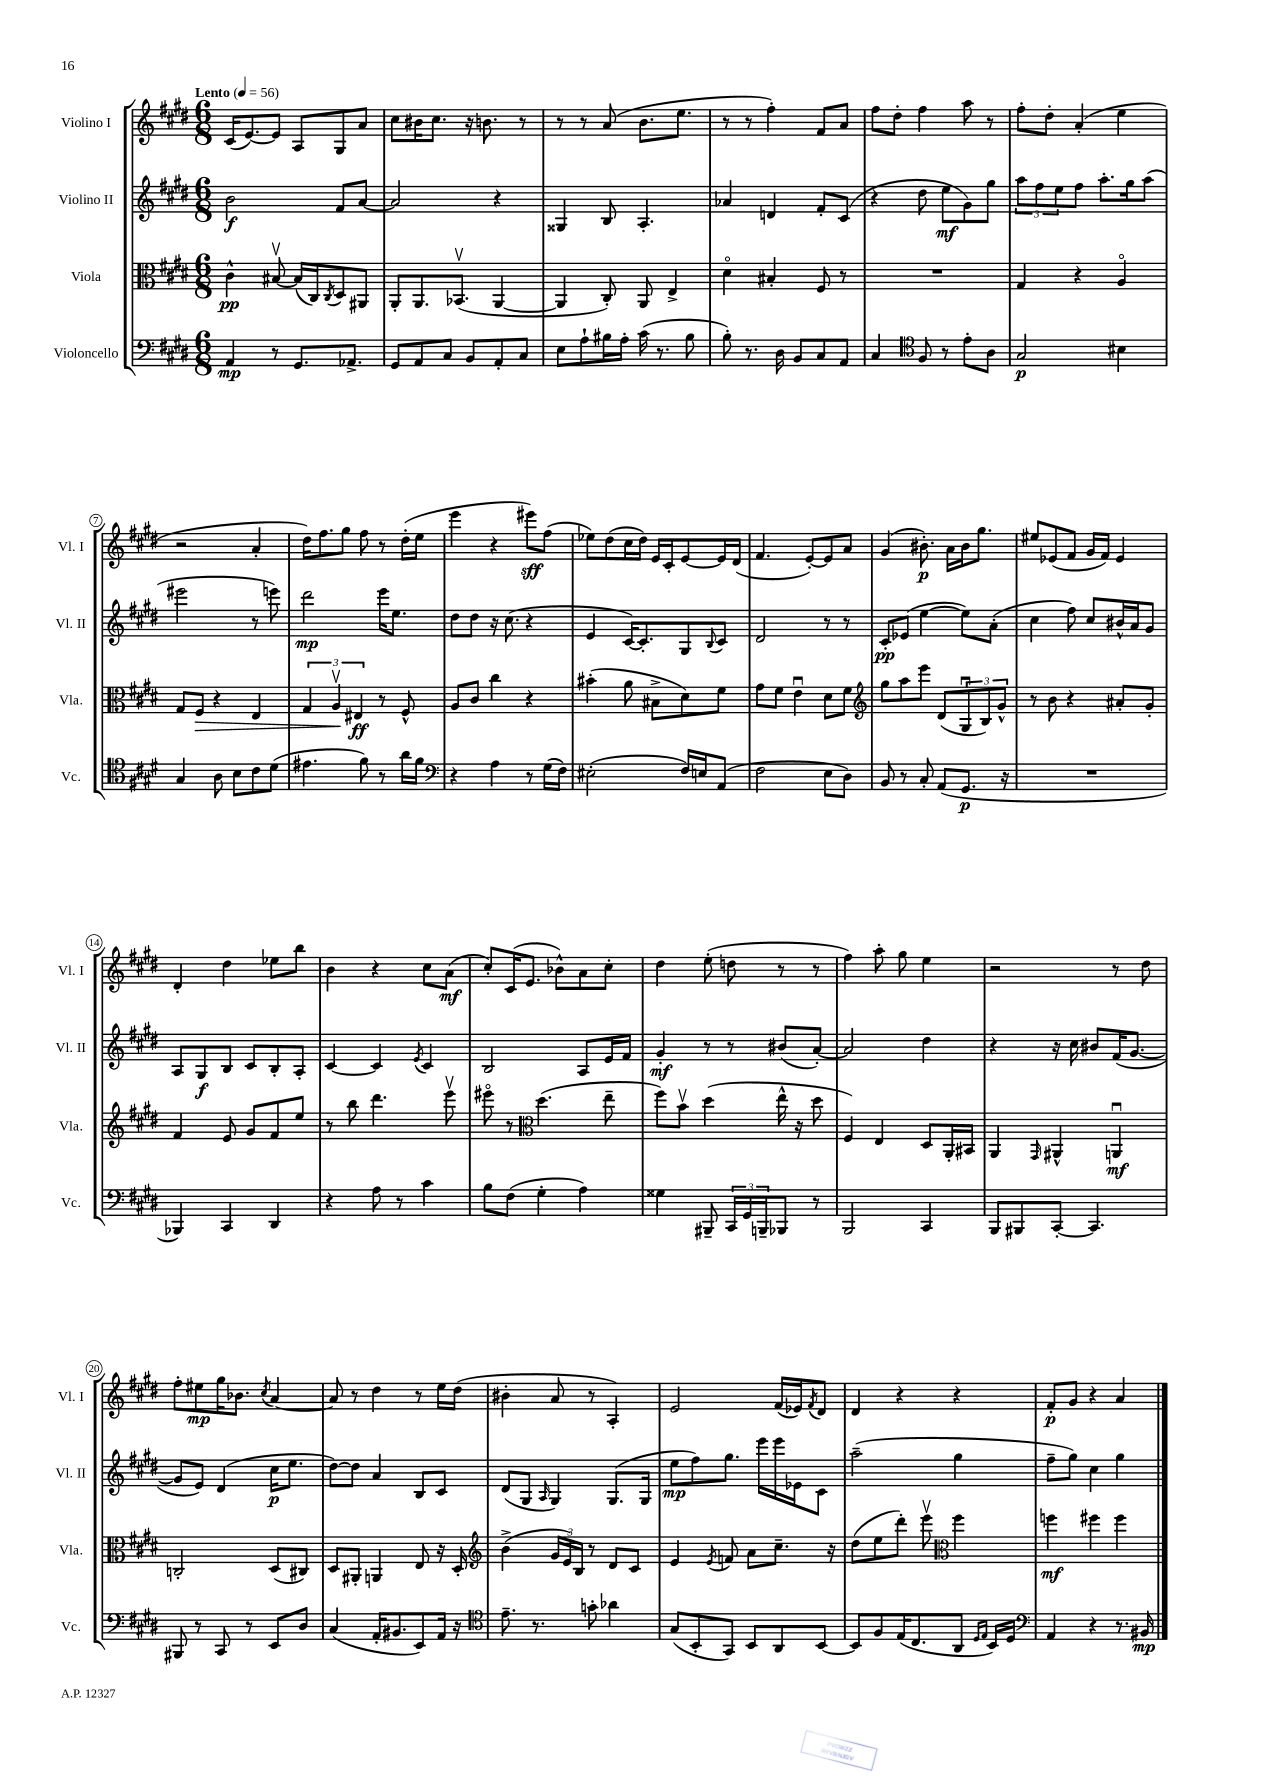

**kern	**dynam	**kern	**dynam	**kern	**dynam	**kern	**dynam
*part4	*part4	*part3	*part3	*part2	*part2	*part1	*part1
*staff4	*staff4	*staff3	*staff3	*staff2	*staff2	*staff1	*staff1
*I"Violoncello	*	*I"Viola	*	*I"Violino II	*	*I"Violino I	*
*I'Vc.	*	*I'Vla.	*	*I'Vl. II	*	*I'Vl. I	*
*clefF4	*	*clefC3	*	*clefG2	*	*clefG2	*
*k[f#c#g#d#]	*	*k[f#c#g#d#]	*	*k[f#c#g#d#]	*	*k[f#c#g#d#]	*
*M6/8	*	*M6/8	*	*M6/8	*	*M6/8	*
*MM56	*	*MM56	*	*MM56	*	*MM56	*
=1	=1	=1	=1	=1	=1	=1	=1
!	!	!	!	!	!	!LO:TX:a:B:t=Lento	!
4AA/	mp	4c#^^\	pp	2b\	f	(16c#/KL	.
.	.	.	.	.	.	[8.e/)	.
8r	.	[8B#Xv/	.	.	.	8e/J]	.
8.GG#/L	.	(16B#/LL]	.	.	.	8A/L	.
.	.	16C#/J)	.	.	.	.	.
.	.	8qC#/	.	.	.	.	.
.	.	8D#/	.	8f#/L	.	8G#/	.
8.AA-X^/J	.	.	.	.	.	.	.
.	.	8AA#X/J	.	[8a/J	.	8a/J	.
=2	=2	=2	=2	=2	=2	=2	=2
8GG#/L	.	8AA'/L	.	2a/]	.	8cc#\L	.
8AA/	.	8.AA/	.	.	.	16b#X\K	.
.	.	.	.	.	.	8.cc#\J	.
8C#/J	.	.	.	.	.	.	.
.	.	(8.BB-Xv/J	.	.	.	.	.
8BB/L	.	.	.	.	.	16r	.
.	.	.	.	.	.	8.bn\	.
8AA'/	.	[4AA/	.	4r	.	.	.
8C#/J	.	.	.	.	.	8r	.
=3	=3	=3	=3	=3	=3	=3	=3
8E\L	.	4AA/]	.	4G##X/	.	8r	.
8A`\	.	.	.	.	.	8r	.
16B#X\L	.	8C#'/)	.	8B/	.	(8a/	.
16A'\JJ	.	.	.	.	.	.	.
(16c#\	.	8AA/	.	4.A'/	.	8.b\L	.
8.r	.	.	.	.	.	.	.
.	.	4E^/	.	.	.	.	.
.	.	.	.	.	.	8.ee\J	.
8B#\	.	.	.	.	.	.	.
=4	=4	=4	=4	=4	=4	=4	=4
8B'\)	.	4d#\	.	4a-X/	.	8r	.
8.r	.	.	.	.	.	8r	.
.	.	4B#X'/	.	4dn/	.	4ff#'\)	.
16D#\	.	.	.	.	.	.	.
8BB/L	.	.	.	.	.	.	.
8C#/	.	8F#/	.	8f#'/L	.	8f#/L	.
8AA/J	.	8r	.	(8c#/J	.	8a/J	.
=5	=5	=5	=5	=5	=5	=5	=5
4C#/	.	2.r	.	4r	.	8ff#\L	.
.	.	.	.	.	.	8dd#'\J	.
*clefC4	*	*	*	*	*	*	*
8F#/	.	.	.	8dd#\	.	4ff#\	.
8r	.	.	.	8ee\L	mf	.	.
8e'\L	.	.	.	8g#\)	.	8aa\	.
8A\J	.	.	.	8gg#\J	.	8r	.
=6	=6	=6	=6	=6	=6	=6	=6
2G#/	p	4G#/	.	12aa\L	.	8ff#'\L	.
.	.	.	.	12ff#\	.	.	.
.	.	.	.	.	.	8dd#'\J	.
.	.	.	.	12ee\	.	.	.
.	.	4r	.	8ff#\J	.	(4a'/	.
.	.	.	.	8.aa'\L	.	.	.
4B#X\	.	4A/	.	.	.	4ee\	.
.	.	.	.	16gg#\k	.	.	.
.	.	.	.	(8aa\J	.	.	.
!!LO:LB:g=z
=7	=7	=7	=7	=7	=7	=7	=7
4G#/	.	8G#/L	.	2eee#X\	.	2r	.
!	!	!	!LO:HP:b	!	!	!	!
.	.	8F#/J	>	.	.	.	.
8A\	.	4r	.	.	.	.	.
8B\L	.	.	.	.	.	.	.
8c#\	.	4E/	.	8r	.	4a'/	.
(8d#\J	.	.	.	8eeen\)	.	.	.
=8	=8	=8	=8	=8	=8	=8	=8
4.e#X\	.	6G#/	.	2ddd#\	mp	16dd#\KL)	.
.	.	.	.	.	.	8.ff#\	.
.	.	6Av/	.	.	.	.	.
.	.	.	.	.	.	8gg#\J	.
.	.	6E#X/	] ff	.	.	.	.
8f#\)	.	.	.	.	.	8ff#\	.
8r	.	8r	.	16eee\KL	.	8r	.
.	.	.	.	8.ee\J	.	.	.
16a\LL	.	8F#^^/	.	.	.	(16dd#'\LL	.
16f#\JJ	.	.	.	.	.	16ee\JJ	.
=9	=9	=9	=9	=9	=9	=9	=9
*clefF4	*	*	*	*	*	*	*
4r	.	8A/L	.	8dd#\L	.	4eee\	.
.	.	8c#/J	.	8dd#\J	.	.	.
4A\	.	4cc#\	.	16r	.	4r	.
.	.	.	.	(8.cc#\	.	.	.
8r	.	4r	.	4r	.	8eee#X\L)	sff
(16G#\LL	.	.	.	.	.	(8ff#\J	.
16F#\JJ)	.	.	.	.	.	.	.
=10	=10	=10	=10	=10	=10	=10	=10
(2E#X'\	.	(4b#X'\	.	4e/	.	8ee-X\L)	.
.	.	.	.	.	.	(8dd#\	.
.	.	8a\	.	[16c#/KL)	.	16cc#\L	.
.	.	.	.	8.c#'/]	.	16dd#\JJ)	.
.	.	8B#X^\L	.	.	.	16e/LL	.
.	.	.	.	.	.	16c#'/J	.
16F#/LL)	.	8d#\)	.	8G#/	.	[8e/	.
16En/J	.	.	.	.	.	.	.
.	.	.	.	8qqB/	.	.	.
(8AA/J	.	8f#\J	.	8c#/J	.	16e/L]	.
.	.	.	.	.	.	(16d#/JJ	.
=11	=11	=11	=11	=11	=11	=11	=11
2F#\	.	8g#\L	.	2d#/	.	4.f#/	.
.	.	8f#\J	.	.	.	.	.
.	.	4eu\	.	.	.	.	.
.	.	.	.	.	.	[8e'/L)	.
8E\L	.	8d#\L	.	8r	.	8e/]	.
8D#\J)	.	8f#\J	.	8r	.	8a/J	.
=12	=12	=12	=12	=12	=12	=12	=12
*	*	*clefG2	*	*	*	*	*
8BB/	.	8gg#\L	.	8c#'/L	pp	(4g#/	.
8r	.	8aa\	.	(8e-X/J	.	.	.
8C#'/	.	8eee\J	.	[4ee\	.	8.b#X'\)	p
(8AA/L	.	(8d#/L	.	.	.	.	.
.	.	.	.	.	.	16a\LL	.
8.GG#/J	p	12G#u/	.	8ee\L])	.	16b#\J	.
.	.	.	.	.	.	8.gg#\J	.
.	.	12B/)	.	.	.	.	.
.	.	.	.	(8a'\J	.	.	.
.	.	12g#^^/J	.	.	.	.	.
16r	.	.	.	.	.	.	.
=13	=13	=13	=13	=13	=13	=13	=13
2.r	.	8r	.	4cc#\	.	8ee#X/L	.
.	.	8b\	.	.	.	(8e-X/	.
.	.	4r	.	8ff#\)	.	8f#/J	.
.	.	.	.	8cc#/L	.	16g#/LL	.
.	.	.	.	.	.	16f#/JJ)	.
.	.	8a#X'/L	.	16b#X^^/L	.	4e-/	.
.	.	.	.	16a/J	.	.	.
.	.	8g#'/J	.	8g#/J	.	.	.
!!LO:LB:g=z
=14	=14	=14	=14	=14	=14	=14	=14
4BBB-X/)	.	4f#/	.	8A/L	.	4d#'/	.
.	.	.	.	8G#/	f	.	.
4CC#/	.	8e/	.	8B/J	.	4dd#\	.
.	.	8g#/L	.	8c#/L	.	.	.
4DD#/	.	8f#/	.	8B'/	.	8ee-X\L	.
.	.	8ee/J	.	8A'/J	.	8bb\J	.
=15	=15	=15	=15	=15	=15	=15	=15
4r	.	8r	.	[4c#/	.	4b\	.
.	.	8bb\	.	.	.	.	.
8A\	.	4.ddd#\	.	4c#/]	.	4r	.
8r	.	.	.	.	.	.	.
.	.	.	.	8qe/	.	.	.
4c#\	.	.	.	4c#/	.	8cc#\L	.
.	.	8eeev\	.	.	.	(8a\J	mf
=16	=16	=16	=16	=16	=16	=16	=16
8B\L	.	8eee#X\	.	2B/	.	8cc#'/L)	.
(8F#\J	.	8r	.	.	.	(16c#/K	.
.	.	.	.	.	.	8.e/J	.
*	*	*clefC3	*	*	*	*	*
4G#'\	.	(4.dd#\	.	.	.	.	.
.	.	.	.	.	.	8b-X^^\L)	.
4A\)	.	.	.	8A/L	.	8a\	.
.	.	8ee~\	.	16e/L	.	8cc#'\J	.
.	.	.	.	16f#/JJ	.	.	.
=17	=17	=17	=17	=17	=17	=17	=17
4G##X\	.	8ff#\L)	.	4g#'/	mf	4dd#\	.
.	.	8bv\J	.	.	.	.	.
8BBB#X~/	.	(4dd#\	.	8r	.	(8ee'\	.
24CC#/LL	.	.	.	8r	.	8ddn\	.
24GG#/	.	.	.	.	.	.	.
24BBBn~/J	.	.	.	.	.	.	.
8BBB-X/J	.	16ee^^\	.	(8b#X/L	.	8r	.
.	.	16r	.	.	.	.	.
8r	.	8dd#\	.	[8a'/J)	.	8r	.
=18	=18	=18	=18	=18	=18	=18	=18
2BBB/	.	4F#/)	.	2a/]	.	4ff#\)	.
.	.	4E/	.	.	.	8aa'\	.
.	.	.	.	.	.	8gg#\	.
4CC#/	.	8D#/L	.	4dd#\	.	4ee\	.
.	.	16AA'/L	.	.	.	.	.
.	.	16BB#X/JJ	.	.	.	.	.
=19	=19	=19	=19	=19	=19	=19	=19
8BBB/L	.	4AA/	.	4r	.	2r	.
8BBB#X/	.	.	.	.	.	.	.
.	.	16qqGG#/	.	.	.	.	.
[8CC#'/J	.	4AA#X^^/	.	16r	.	.	.
.	.	.	.	16cc#\	.	.	.
4.CC#/]	.	.	.	8b#X/L	.	.	.
.	.	4AAnu/	mf	(16f#/K	.	8r	.
.	.	.	.	[8.g#/J	.	.	.
.	.	.	.	.	.	8dd#\	.
!!LO:LB:g=z
=20	=20	=20	=20	=20	=20	=20	=20
8BBB#X/	.	2Cn'/	.	8g#/L]	.	8ff#'\L	.
8r	.	.	.	8e/J)	.	8ee#X\	mp
8CC#/	.	.	.	(4d#/	.	16gg#\K	.
.	.	.	.	.	.	8.b-X\J	.
8r	.	.	.	.	.	.	.
.	.	.	.	.	.	8qcc#/	.
8EE/L	.	(8D#/L	.	16cc#\KL	p	[4a/	.
.	.	.	.	8.ee\J	.	.	.
8D#/J	.	8C#X/J)	.	.	.	.	.
=21	=21	=21	=21	=21	=21	=21	=21
(4C#/	.	8D#/L	.	[8dd#\L)	.	8a/]	.
.	.	8AA#X'/J	.	8dd#\J]	.	8r	.
16AA'/KL	.	4AAn/	.	4a/	.	4dd#\	.
8.BB#X/	.	.	.	.	.	.	.
8EE/)	.	8E/	.	8B/L	.	8r	.
16AA/Jk	.	16r	.	8c#/J	.	16ee\LL	.
16r	.	16D#'/	.	.	.	(16dd#\JJ	.
=22	=22	=22	=22	=22	=22	=22	=22
*clefC4	*	*clefG2	*	*	*	*	*
8.e~\	.	(4b^\	.	(8d#/L	.	4b#X'\	.
.	.	.	.	8G#/J	.	.	.
8.r	.	.	.	.	.	.	.
.	.	.	.	16qqA/	.	.	.
.	.	24g#/LL	.	4G#/)	.	8a/	.
.	.	24e/)	.	.	.	.	.
.	.	24B/JJ	.	.	.	.	.
8gn'\	.	8r	.	.	.	8r	.
4a-X\	.	8d#/L	.	(8.G#/L	.	4A'/)	.
.	.	8c#/J	.	.	.	.	.
.	.	.	.	16G#/Jk	.	.	.
=23	=23	=23	=23	=23	=23	=23	=23
(8G#/L	.	4e/	.	8ee\L	mp	2e/	.
8BB'/	.	.	.	8ff#\)	.	.	.
.	.	8qe/	.	.	.	.	.
8GG#/J)	.	8fn/	.	8.gg#\J	.	.	.
8BB/L	.	8a\L	.	.	.	.	.
.	.	.	.	16eee\LL	.	.	.
8AA/	.	8.cc#~\J	.	16eee\	.	(16f#/LL	.
.	.	.	.	16e-X\J	.	16e-X/J)	.
.	.	.	.	.	.	8qf#/	.
[8BB/J	.	.	.	8c#\J	.	8d#/J	.
.	.	16r	.	.	.	.	.
=24	=24	=24	=24	=24	=24	=24	=24
8BB/L]	.	(8dd#\L	.	(2aa~\	.	4d#/	.
8F#/	.	8ee\	.	.	.	.	.
(16E/K	.	8ddd#'\J)	.	.	.	4r	.
8.C#/	.	.	.	.	.	.	.
.	.	8eeev\	.	.	.	.	.
*	*	*clefC3	*	*	*	*	*
8AA/J	.	4ff#\	.	4gg#\	.	4r	.
16qqD#/LL	.	.	.	.	.	.	.
16qqE/JJ	.	.	.	.	.	.	.
16BB/LL)	.	.	.	.	.	.	.
16D#/JJ	.	.	.	.	.	.	.
=25	=25	=25	=25	=25	=25	=25	=25
*clefF4	*	*	*	*	*	*	*
4AA/	.	4ffn\	mf	8ff#~\L	.	8f#'/L	p
.	.	.	.	8gg#\J)	.	8g#/J	.
4r	.	4ff#X\	.	4cc#\	.	4r	.
8.r	.	4ff#\	.	4gg#\	.	4a/	.
16BB#X/	mp	.	.	.	.	.	.
==	==	==	==	==	==	==	==
*-	*-	*-	*-	*-	*-	*-	*-
